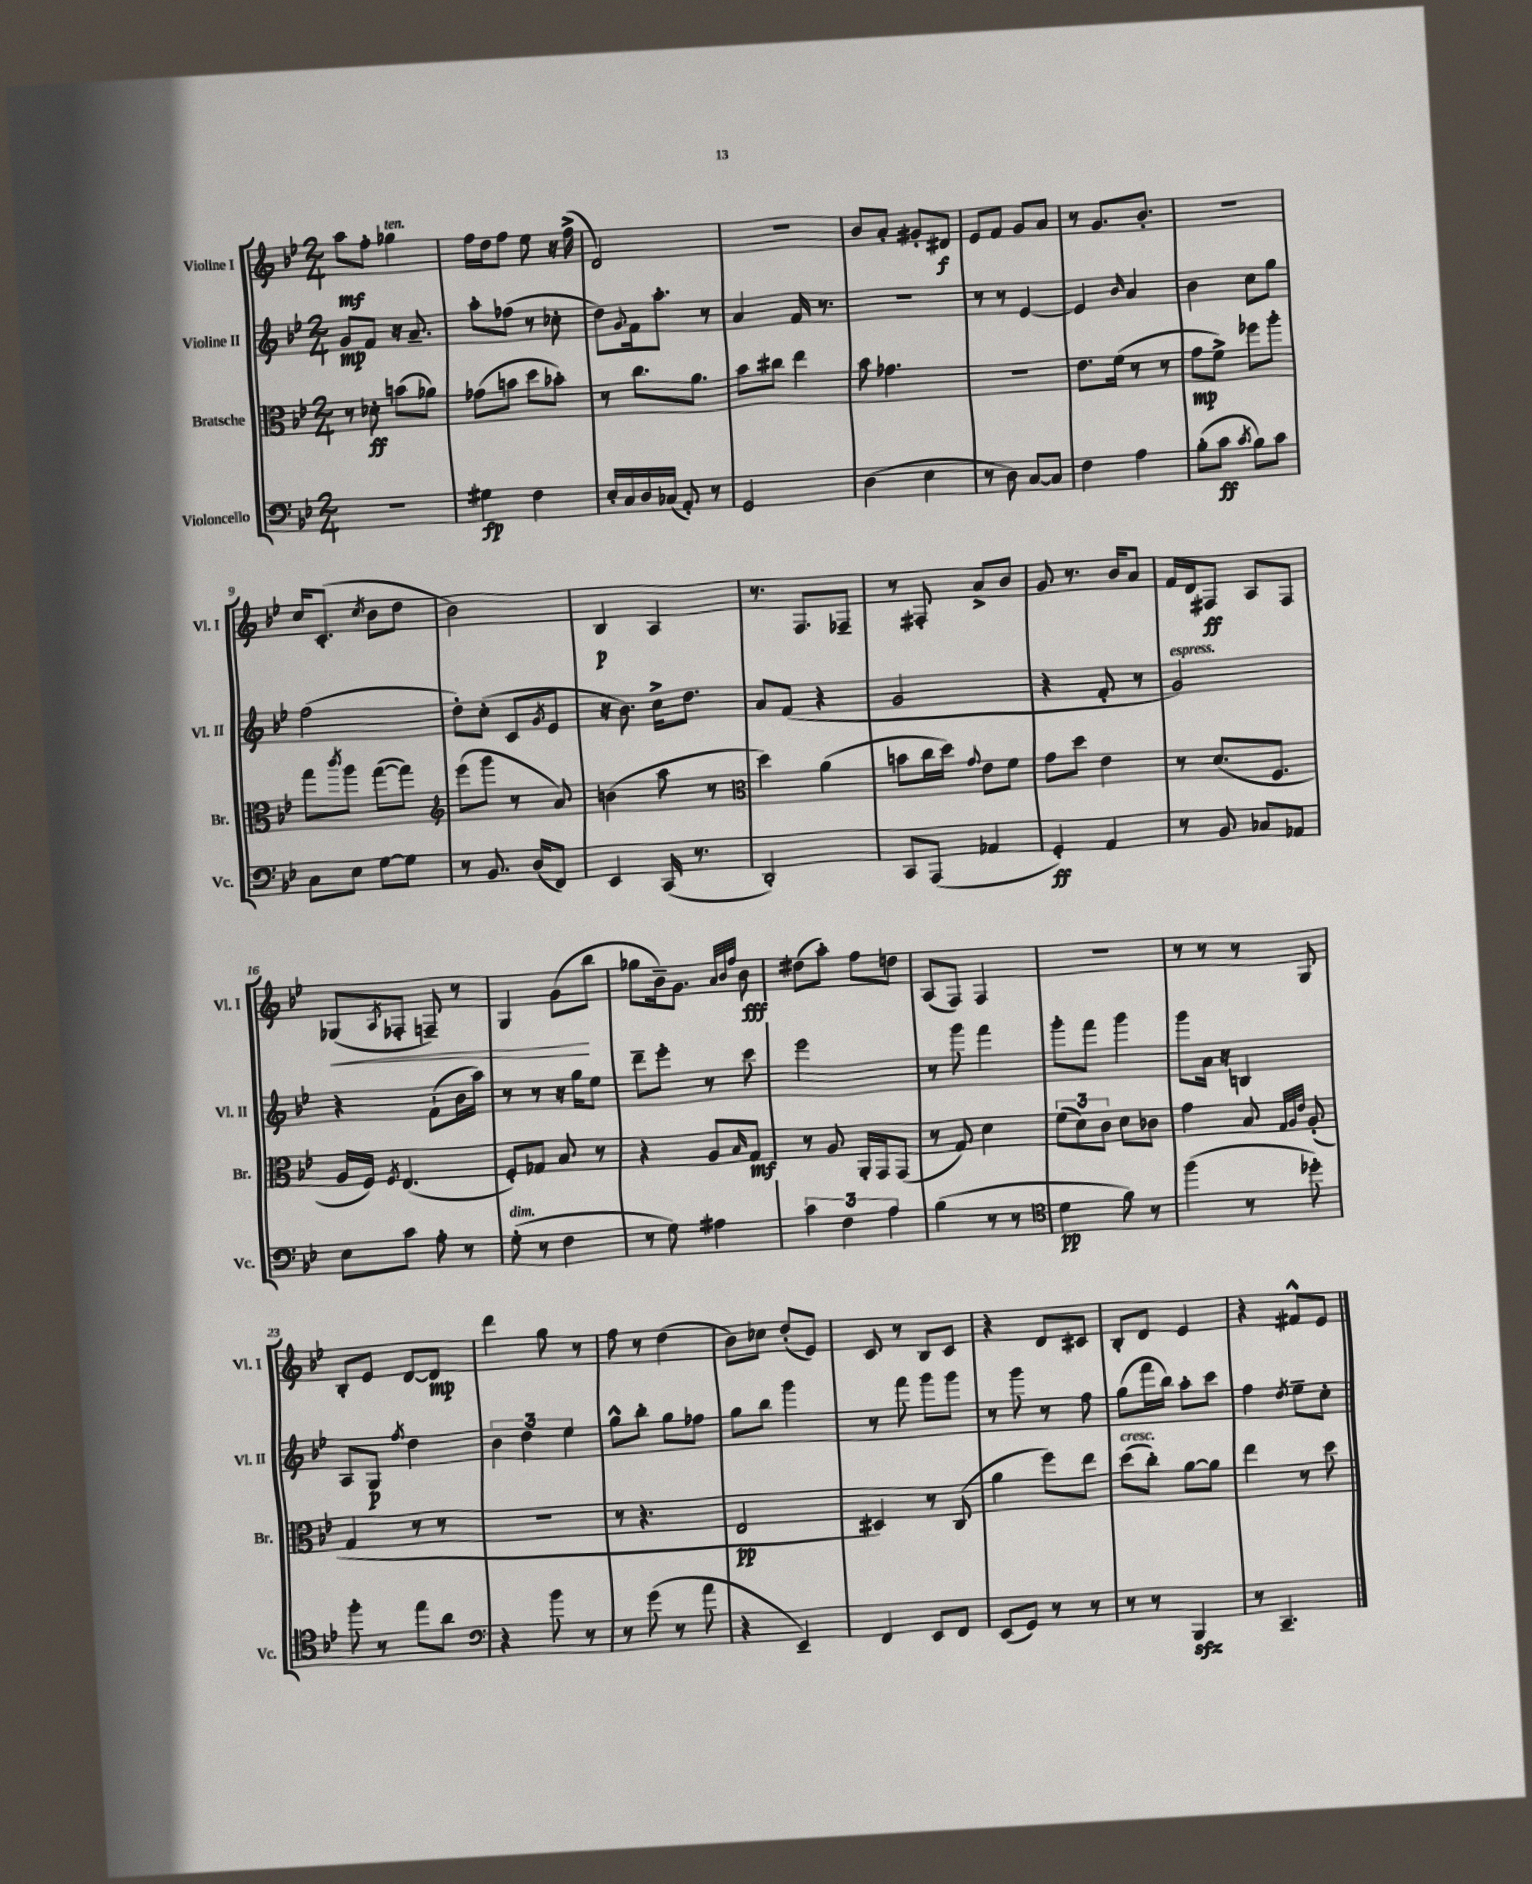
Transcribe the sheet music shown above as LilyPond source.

<<
\new StaffGroup <<
\new Staff = "s0" \with { instrumentName = "Violine I" shortInstrumentName = "Vl. I" } {
    \clef treble \key bes \major \numericTimeSignature \time 2/4
    a''8\mf f''8-. ges''4^\markup { \italic "ten." } |
    f''16 d''16 f''8 ees''8 r16 f''16->( |
    d'2) |
    r2 |
    bes'8 a'8-. gis'8-. dis'8\f |
    ees'8 f'8 g'8 a'8 |
    r8 g'8. bes'8.-. |
    r2 |
    c''16 c'8.-.( \acciaccatura { c''8 } bes'8 d''8 |
    bes'2) |
    bes4\p a4 |
    r8. f8. fes8-- |
    r8 fis8-. a'8-> bes'8 |
    g'8 r8. bes'16 a'8 |
    f'16 d'16 fis8\ff a8 fis8 |
    ges8\<( \acciaccatura { a8 } fes8-. f8--) r8 |
    g4 g'8\!( bes''8 |
    ges''8 bes'16--) g'8. \grace { a'32 bes'32 f''32 } bes'8\fff |
    dis''8( a''8-.) f''8 d''8 |
    a8( f8) f4 |
    R2 |
    r8 r8 r8 g8 |
    bes8-. ees'8 d'8~ d'8\mp |
    d'''4 g''8 r8 |
    f''8 r8 d''4( |
    bes'8) ces''8 d''8-.( ees'8) |
    c'8 r8 bes8 c'8 |
    r4 d'8 cis'8 |
    bes8-. d'8 ees'4 |
    r4 fis'8-^ ees'8 \bar "|." |
}
\new Staff = "s1" \with { instrumentName = "Violine II" shortInstrumentName = "Vl. II" } {
    \clef treble \key bes \major \numericTimeSignature \time 2/4
    g'8\mp f'8 r16 a'8.-- |
    a''8-. fes''8( r8 ces''8-. |
    d''8) \appoggiatura { g'8 } f'16 a''8.-. r8 |
    a'4 f'16 r8. |
    r2 |
    r8 r8 ees'4~ |
    ees'4 \grace { bes'16 } a'4 |
    bes'4 c''8 g''8 |
    f''2( |
    d''8-.) c''8-.( c'8 \acciaccatura { g'8 } ees'8 |
    r16 bes'8.) c''16-> d''8. |
    a'8 f'8( r4 |
    g'2 |
    r4 f'8-. r8 |
    g'2^\markup { \italic "espress." }) |
    r4 f'8-!( bes'16 a''16) |
    r8 r8 r16 g''16 ees''8 |
    d'''8-- ees'''8-. r8 c'''8 |
    ees'''2 |
    r8 g'''8 f'''4 |
    g'''8-. f'''8 g'''4 |
    g'''8 a'16 r16 b4 |
    a8 g8\p \acciaccatura { f''8 } d''4 |
    \tuplet 3/2 { bes'4 d''4 ees''4 } |
    g''8-^ bes''8-. g''8 fes''8 |
    g''8 bes''8 g'''4 |
    r8 f'''8 g'''8 g'''8 |
    r8 g'''8 r8 f''8 |
    g''8( f'''16 bes''16) a''8-. c'''8 |
    f''4 \acciaccatura { d''8 } ees''8-- c''8-. \bar "|." |
}
\new Staff = "s2" \with { instrumentName = "Bratsche" shortInstrumentName = "Br." } {
    \clef alto \key bes \major \numericTimeSignature \time 2/4
    r8 des'8-.\ff b'8( aes'8) |
    ges'8( b'8 d''8 bes'8-.) |
    r8 c''8. a'8. |
    bes'8 cis''8 ees''4 |
    bes'8 ges'4. |
    R2 |
    ees'8. f'16( r8 r8 |
    g'8\mp f'8->) fes''8 a''8-. |
    g''8 \acciaccatura { c'''8 } a''8 g''8~( g''8) |
    \clef treble ees'''8( g'''8 r8 a'8) |
    b'4( a''8 r8 |
    \clef alto d''4) a'4( |
    b'8 c''16 d''16) \appoggiatura { g'8 } ees'8 f'8 |
    g'8 d''8 ees'4 |
    r8 d'8.( f8. |
    a16 f16) \acciaccatura { f8 } ees4.( |
    f8-.) ges8 bes8 r8 |
    r4 a8 \grace { bes16 } g8\mf |
    r8 a8 a,16-. g,16 g,8( |
    r8 g8) d'4 |
    \tuplet 3/2 { f'8( d'8) c'8 } d'8 ces'8 |
    g'4 bes8 \grace { g32 a32 ees'32 } a8-.( |
    g4 r8 r8 |
    R2 |
    r8 r4. |
    ees2\pp |
    dis4) r8 c8( |
    a'4 f''8) ees''8 |
    d''8^\markup { \italic "cresc." }( c''8-.) a'8~ a'8 |
    ees''4 r8 d''8 \bar "|." |
}
\new Staff = "s3" \with { instrumentName = "Violoncello" shortInstrumentName = "Vc." } {
    \clef bass \key bes \major \numericTimeSignature \time 2/4
    r2 |
    gis4\fp f4 |
    ees16-. c16 d16 ces16( a,8-.) r8 |
    g,2 |
    d4( ees4 |
    r8 d8) c8~ c8 |
    f4 a4 |
    bes8-.( c'8\ff \acciaccatura { c'8 } bes8) c'8 |
    c8 ees8 g8~ g8 |
    r8 bes,8. d16( f,8) |
    ees,4 c,16( r8. |
    d,2-.) |
    c,8 a,,8( aes,4 |
    g,4-.\ff) a,4 |
    r8 bes,8 ces8 aes,8 |
    ees8 c'8 a8-. r8 |
    g8-.^\markup { \italic "dim." }( r8 f4 |
    r8 g8) ais4 |
    \tuplet 3/2 { c'4 f4 a4 } |
    bes4( r8 r8 |
    \clef tenor d'4\pp f'8) r8 |
    f''4( r8 des''8-.) |
    f''8-. r8 ees''8 a'8 |
    \clef bass r4 bes'8 r8 |
    r8 g'8( r8 a'8 |
    r4 ees,4--) |
    f,4 ees,8 f,8 |
    ees,8( g,8) r8 r8 |
    r8 r8 bes,,4\sfz |
    r8 c,4.-- \bar "|." |
}
>>
>>
